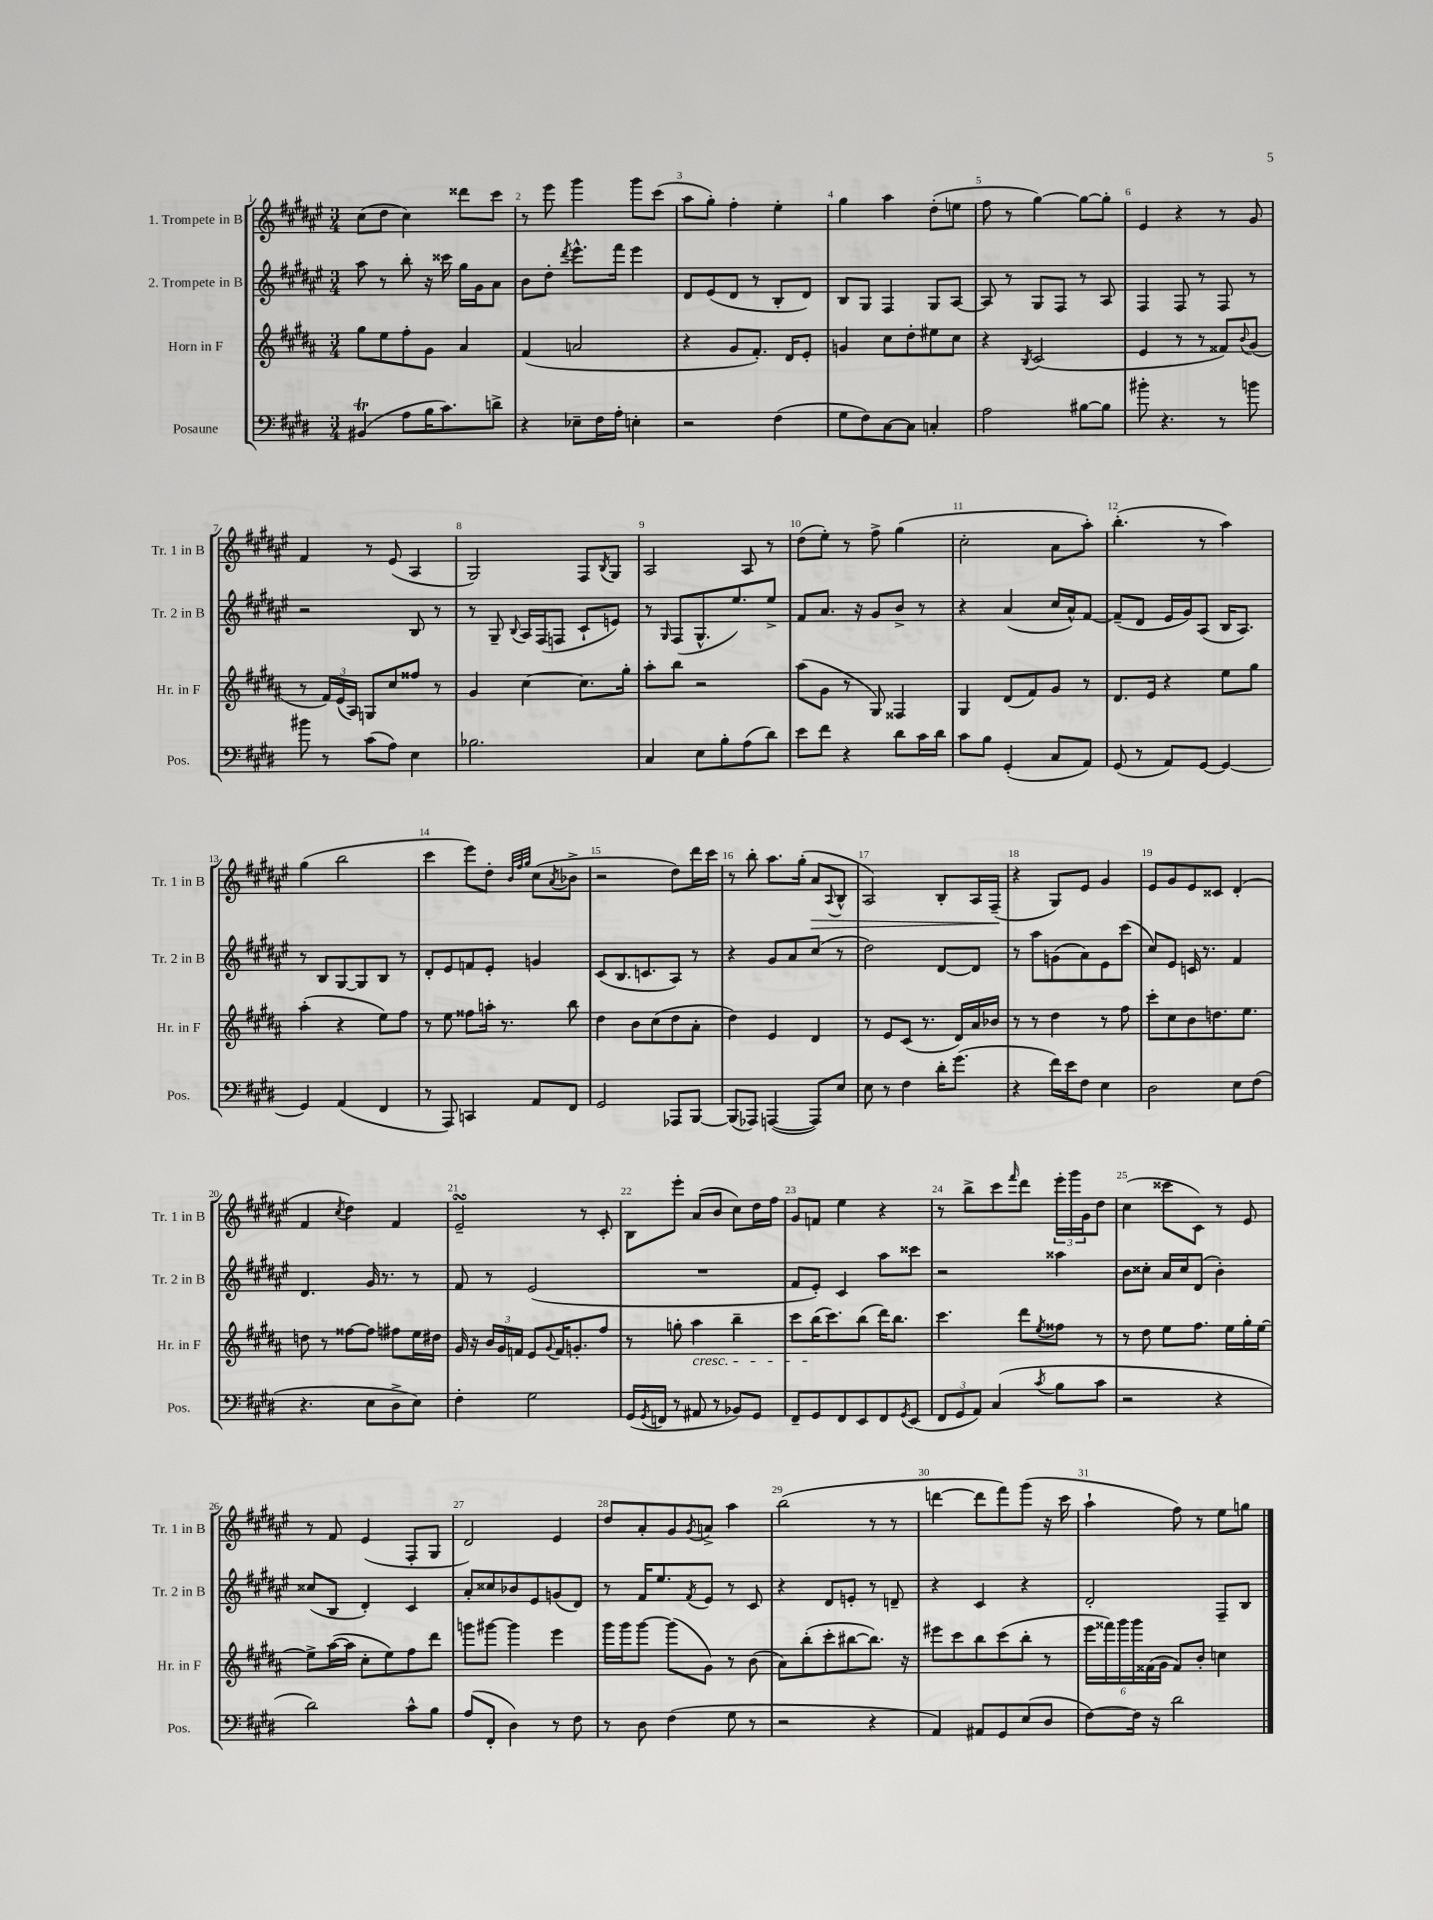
<<
\new StaffGroup <<
\new Staff = "s0" \with { instrumentName = "1. Trompete in B" shortInstrumentName = "Tr. 1 in B" } {
    \clef treble \key fis \major \numericTimeSignature \time 3/4
    cis''8( dis''8 cis''4) disis'''8 cis'''8 |
    r8 eis'''8 gis'''4 gis'''8 cis'''8( |
    ais''8 gis''8-.) fis''4-. eis''4-. |
    gis''4 ais''4 dis''8-.( e''8 |
    fis''8 r8 gis''4~) gis''8~ gis''8-. |
    eis'4 r4 r8 gis'8 |
    fis'4 r8 eis'8( ais4 |
    gis2) fis8 \acciaccatura { b8 } gis8 |
    ais2 ais8 r8 |
    dis''8( eis''8-.) r8 fis''8-> gis''4( |
    cis''2-. ais'8 ais''8-.) |
    b''4.-.( r8 ais''4) |
    gis''4( b''2 |
    cis'''4 eis'''8) dis''8-. \grace { b'32 fis''32 gis''32 } cis''8( \acciaccatura { ais'8 } bes'8-> |
    r2 dis''8) dis'''16 cis'''16 |
    r8 b''8-. ais''8. gis''16-.( ais'8\> \appoggiatura { ais8 } b8-^ |
    ais2) b8-. ais16 fis16--\!( |
    r4 gis8) eis'8 gis'4 |
    eis'8 gis'8 eis'8 cisis'8 dis'4-.( |
    fis'4 \acciaccatura { cis''8 } dis''4) fis'4 |
    eis'2--\turn r8 cis'8-. |
    b8 eis'''8-. ais'8( b'8 cis''8) dis''16 fis''16 |
    gis'8 f'8 eis''4 r4 |
    r8 b''8-> cis'''8 \grace { fis'''16 } dis'''8 \tuplet 3/2 { eis'''16-. gis'''16 gis'16 } dis''8 |
    cis''4( cisis'''8 cis'8) r8 eis'8 |
    r8 fis'8 eis'4( fis8-. gis8 |
    dis'2) eis'4 |
    dis''8 ais'8-. gis'8 \acciaccatura { gis'8 } a'8-> ais''4 |
    b''2( r8 r8 |
    d'''4~ d'''8 fis'''8) gis'''8( r16 cis'''16 |
    ais''4-! fis''8) r8 eis''8 g''8 \bar "|." |
}
\new Staff = "s1" \with { instrumentName = "2. Trompete in B" shortInstrumentName = "Tr. 2 in B" } {
    \clef treble \key fis \major \numericTimeSignature \time 3/4
    ais''8 r8 b''8-. r16 cisis'''16 gis''16 gis'16 ais'8 |
    b'8 dis''8-. \acciaccatura { dis'''8 } eis'''8.-^ fis'''16 eis'''4 |
    dis'8 eis'8( dis'8 r8 b8-. dis'8) |
    b8 gis8 fis4 gis8 ais8~ |
    ais8 r8 gis8 fis8 r8 ais8 |
    fis4 fis8 r8 fis8 r8 |
    r2 b8 r8 |
    r8 gis8-- \appoggiatura { b8 } ais16 fis16( f8 cis'8-! e'8) |
    r8 \grace { gis16 } fis8( gis8.-^ eis''8.) eis''8-> |
    fis'8 ais'8. r16 gis'8 b'8-> r8 |
    r4 ais'4( cis''16 ais'16-^) fis'8~ |
    fis'8--( dis'8 eis'16 gis'16) ais8( b16 ais8.) |
    r8 b8 gis8~ gis8 b8 r8 |
    dis'8-. eis'8 f'8 eis'8-. g'4 |
    cis'8( b8. c'8. ais8) r8 |
    r4 gis'8 ais'8 cis''8( r8 |
    dis''2) dis'8~ dis'8 |
    r8 ais''8 g'8( ais'8) eis'8 cis'''8( |
    cis''8) eis'8 c'16 r8. fis'4 |
    dis'4. gis'16 r8. r8 |
    fis'8 r8 eis'2( |
    R2. |
    fis'8 eis'8-.) cis'4 ais''8 cisis'''8 |
    r2 aisis''4 |
    b'8 cisis''8-. ais'16 cisis''16 dis'8( b'4-.) |
    cisis''8( b8 dis'4-.) cis'4 |
    ais'8-. cisis''8 bes'8 eis'8 g'8( dis'8) |
    r8 fis'16 eis''8. \acciaccatura { fis'8 } eis'8 r8 cis'8 |
    r4 dis'8 e'8-. r8 d'8-- |
    r4 cis'4 r4 |
    dis'2-. fis8-- b8 \bar "|." |
}
\new Staff = "s2" \with { instrumentName = "Horn in F" shortInstrumentName = "Hr. in F" } {
    \clef treble \key b \major \numericTimeSignature \time 3/4
    gis''8 e''8 fis''8-. gis'8 ais'4 |
    fis'4( a'2 |
    r4 gis'8 fis'8.-.) dis'16 e'8-. |
    g'4 cis''8 dis''8-. eis''8 cis''8 |
    r4 \acciaccatura { b8 } cis'2( |
    e'4 r8 r8 fisis'8) \appoggiatura { b'8 } gis'8( |
    r8 \tuplet 3/2 { fis'16) e'16( ais16) } g8 cis''8 fisis''8 r8 |
    gis'4 cis''4~ cis''8. gis''16-. |
    ais''8-. b''8 r2 |
    ais''8( gis'8 r8 gis8) fisis4 |
    gis4 dis'8( fis'8) gis'8 r8 |
    dis'8. e'16 r4 e''8 gis''8 |
    ais''4-.( r4 e''8) fis''8 |
    r8 e''8 fisis''8 a''16-. r8. b''8 |
    dis''4 b'8 cis''8( dis''8 ais'8-. |
    dis''4) e'4 dis'4 |
    r8 e'8 cis'8( r8. dis'16) ais'16 bes'16 |
    r8 r8 dis''4 r8 fis''8 |
    cis'''8-. cis''8 b'8 d''8. e''8. |
    d''8 r8 fisis''8~ fisis''8 fis''8 e''16 dis''16 |
    gis'16 r16 \tuplet 3/2 { b'16 gis'16 f'16 } e'8 \appoggiatura { gis'8 } f'16 g'8.-. fis''8 |
    r8 g''8-. ais''4\cresc b''4-- |
    cis'''8 b''16\!( cis'''8.) b''8( dis'''16) b''8. |
    cis'''4. dis'''8 \acciaccatura { e''8 } fisis''8 r8 |
    r8 dis''8 e''8 fis''8. e''16 gis''16-. e''16~ |
    e''8-> ais''16~( ais''16 cis''8-. e''8) fis''8 dis'''8 |
    g'''8 gis'''8~ gis'''4 e'''4 |
    gis'''16 gis'''16 gis'''8~ gis'''8( gis'8) r8 b'8( |
    ais'8) b''8-.( cis'''8-. bis''8~ bis''8.) r16 |
    eis'''8 cis'''8 b''8 cis'''8( b''8-. r8 |
    \tuplet 6/4 { e'''16 fisis'''16) gis'''16 gis'''16 fisis'16( gis'16 } fisis'8) b'8-. c''4 \bar "|." |
}
\new Staff = "s3" \with { instrumentName = "Posaune" shortInstrumentName = "Pos." } {
    \clef bass \key e \major \numericTimeSignature \time 3/4
    bis,4\trill( a8 b16 cis'8.) d'8-> |
    r4 ees8-- fis16 a16-. e4-. |
    r2 fis4( |
    gis8 fis8) cis8~ cis8 c4-. |
    a2 bis8~ bis8 |
    bis'8-. r4. r8 b'8 |
    bis'8 r8 cis'8( a8) e4 |
    bes2. |
    cis4 e8 b8-. a8( dis'8) |
    e'8 fis'8 r4 dis'8 cis'16 dis'16 |
    cis'8 b8 gis,4-.( cis8 a,8) |
    gis,8( r8 a,8) gis,8~ gis,4~ |
    gis,4 a,4( fis,4 |
    r8 a,,8) c,4 a,8 fis,8 |
    gis,2 aes,,8 b,,8~ |
    b,,8( aes,,8) a,,4~( a,,8) e8 |
    e8 r8 fis4 dis'16-. gis'8.( |
    r4 fis'16) e'16 fis8 e4 |
    dis2 e8 fis8( |
    r4. e8 dis8-> e8) |
    fis4-. gis2 |
    gis,16( \acciaccatura { gis,8 } f,16 r8 ais,8 r8 bes,8) gis,8 |
    fis,8-- gis,8 fis,8 e,8 fis,8 \acciaccatura { gis,8 } e,8( |
    \tuplet 3/2 { fis,8 gis,8 a,8) } cis4( \acciaccatura { cis'8 } b8 cis'8 |
    r2 r4 |
    dis'2) cis'8-^ b8 |
    a8( fis,8-. dis4) r8 fis8 |
    r8 dis8 fis4( gis8 r8 |
    r2 r4 |
    a,4) ais,8 gis,8 e8( dis8 |
    fis8~) fis16 r16 dis'2 \bar "|." |
}
>>
>>
\layout { \context { \Score \override BarNumber.break-visibility = ##(#f #t #t) barNumberVisibility = #all-bar-numbers-visible } }
